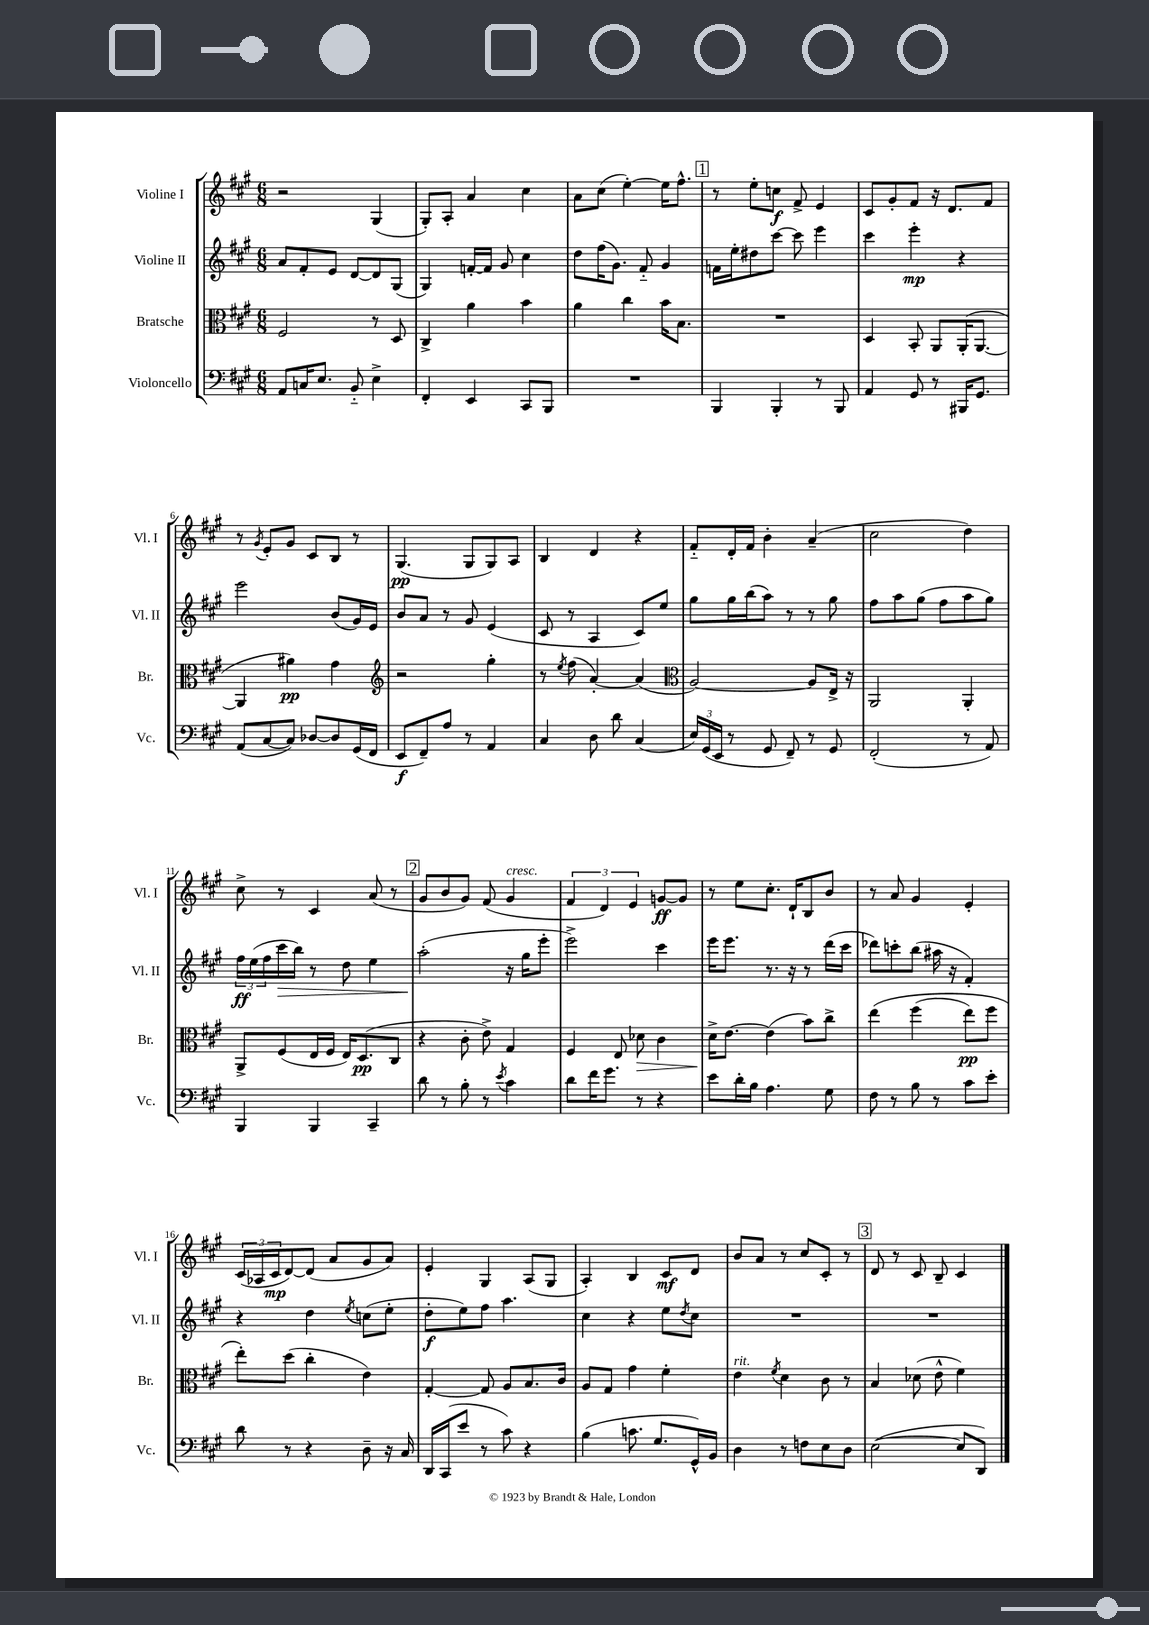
<<
\new StaffGroup <<
\new Staff = "s0" \with { instrumentName = "Violine I" shortInstrumentName = "Vl. I" } {
    \clef treble \key a \major \numericTimeSignature \time 6/8
    r2 gis4( |
    gis8-.) a8-. a'4 cis''4 |
    a'8 cis''8( e''4~-.) e''16 fis''8.-^ |
    \mark \markup { \box "1" } r8 e''8-. c''8\f fis'8-> e'4 |
    cis'8 gis'8-. fis'8 r16 d'8. fis'8 |
    r8 \acciaccatura { gis'8 } e'8-. gis'8 cis'8 b8 r8 |
    gis4.\pp( gis8 gis8) a8 |
    b4 d'4 r4 |
    fis'8-_ d'16-. fis'16 b'4-. a'4--( |
    cis''2 d''4) |
    cis''8-> r8 cis'4 a'8( r8 |
    \mark \markup { \box "2" } gis'8 b'8 gis'8) fis'8( gis'4^\markup { \italic "cresc." } |
    \tuplet 3/2 { fis'4 d'4) e'4 } g'8~\ff g'8 |
    r8 e''8 cis''8.-. d'16-! b8 b'8 |
    r8 a'8 gis'4 e'4-. |
    \tuplet 3/2 { cis'16( aes16 cis'16\mp } d'8~) d'8( a'8 gis'8 a'8) |
    e'4-. gis4 a8( gis8 |
    a4-.) b4 cis'8\mf d'8 |
    b'8 a'8 r8 cis''8 cis'8-. r8 |
    \mark \markup { \box "3" } d'8 r8 cis'8 b8-- cis'4 \bar "|." |
}
\new Staff = "s1" \with { instrumentName = "Violine II" shortInstrumentName = "Vl. II" } {
    \clef treble \key a \major \numericTimeSignature \time 6/8
    a'8 fis'8-. e'8 d'8~ d'8 gis8( |
    gis4) f'16~-. f'16 gis'8 cis''4 |
    d''8 fis''16( gis'8.) fis'8-_ gis'4 |
    \mark \markup { \box "1" } f'16 e''16-. dis''8 cis'''8~ cis'''8 e'''4 |
    cis'''4 e'''4-.\mp r4 |
    e'''2 b'8( gis'16) e'16 |
    b'8 a'8 r8 gis'8 e'4( |
    cis'8 r8 a4 cis'8) e''8 |
    gis''8 gis''16 b''16( a''8) r8 r8 gis''8 |
    fis''8 a''8 gis''8( fis''8 a''8 gis''8) |
    \tuplet 3/2 { fis''16\ff e''16( fis''16 } cis'''16\> b''16) r8 d''8 e''4 |
    \mark \markup { \box "2" } a''2-.\!( r16 gis''16 e'''8-. |
    e'''2->) cis'''4 |
    e'''16 e'''8. r8. r16 r8 d'''16( cis'''16 |
    des'''8) c'''8-. b''8( ais''16 r16 fis'4-.) |
    r4 d''4 \acciaccatura { e''8 } c''8( e''8-. |
    d''8-.\f e''8) fis''8 a''4. |
    cis''4 r4 e''8 \acciaccatura { d''8 } cis''8 |
    R2. |
    \mark \markup { \box "3" } R2. \bar "|." |
}
\new Staff = "s2" \with { instrumentName = "Bratsche" shortInstrumentName = "Br." } {
    \clef alto \key a \major \numericTimeSignature \time 6/8
    fis2 r8 d8 |
    cis4-> a'4 b'4 |
    a'4 cis''4 b'16 b8. |
    \mark \markup { \box "1" } R2. |
    d4 b,8-. a,8 a,16-.( a,8.~ |
    a,4 ais'4\pp) gis'4 |
    \clef treble r2 gis''4-. |
    r8 \acciaccatura { e''8 } fis''8( a'4~-.) a'4( |
    \clef alto a2~) a8 e16-> r16 |
    a,2 a,4-. |
    a,8-> fis8( e16 fis16 e16) d8.\pp( cis8 |
    \mark \markup { \box "2" } r4 cis'8-. e'8->) gis4 |
    fis4 e8 des'8\> cis'4 |
    d'16->\! e'8.~ e'4( b'8) cis''8-> |
    e''4\( fis''4( e''8\pp) fis''8 |
    e''8-.\) d''8( cis''4-. e'4) |
    gis4~-. gis8 a8 b8. cis'16 |
    a8 gis8 gis'4 fis'4-. |
    e'4^\markup { \italic "rit." } \acciaccatura { fis'8 } d'4 cis'8 r8 |
    \mark \markup { \box "3" } b4 des'8( e'8-^ fis'4) \bar "|." |
}
\new Staff = "s3" \with { instrumentName = "Violoncello" shortInstrumentName = "Vc." } {
    \clef bass \key a \major \numericTimeSignature \time 6/8
    a,8 c16 e8. b,8-_ e4-> |
    fis,4-. e,4 cis,8 b,,8 |
    R2. |
    \mark \markup { \box "1" } b,,4 b,,4-. r8 b,,8 |
    a,4 gis,8 r8 bis,,16 gis,8. |
    a,8( cis8~ cis8) des8~ des8 gis,16( fis,16 |
    e,8\f fis,8--) a8 r8 a,4 |
    cis4 d8 d'8 cis4( |
    \tuplet 3/2 { e16) gis,16( e,16 } r8 gis,8 fis,8--) r8 gis,8 |
    fis,2-.( r8 a,8) |
    b,,4 b,,4 cis,4-- |
    \mark \markup { \box "2" } d'8 r8 b8-. r8 \acciaccatura { e'8 } cis'4 |
    d'8 fis'16 gis'8. r8 r4 |
    e'8 d'16-. b16 a4. gis8 |
    fis8 r8 b8 r8 cis'8 e'8-. |
    d'8 r8 r4 d8-- r16 cis16 |
    d,16 cis,16( e'8 r8 cis'8) r4 |
    b4( c'8. gis8. gis,16-^) b,16 |
    d4 r8 f8 e8 d8 |
    \mark \markup { \box "3" } e2~( e8 d,8) \bar "|." |
}
>>
>>
